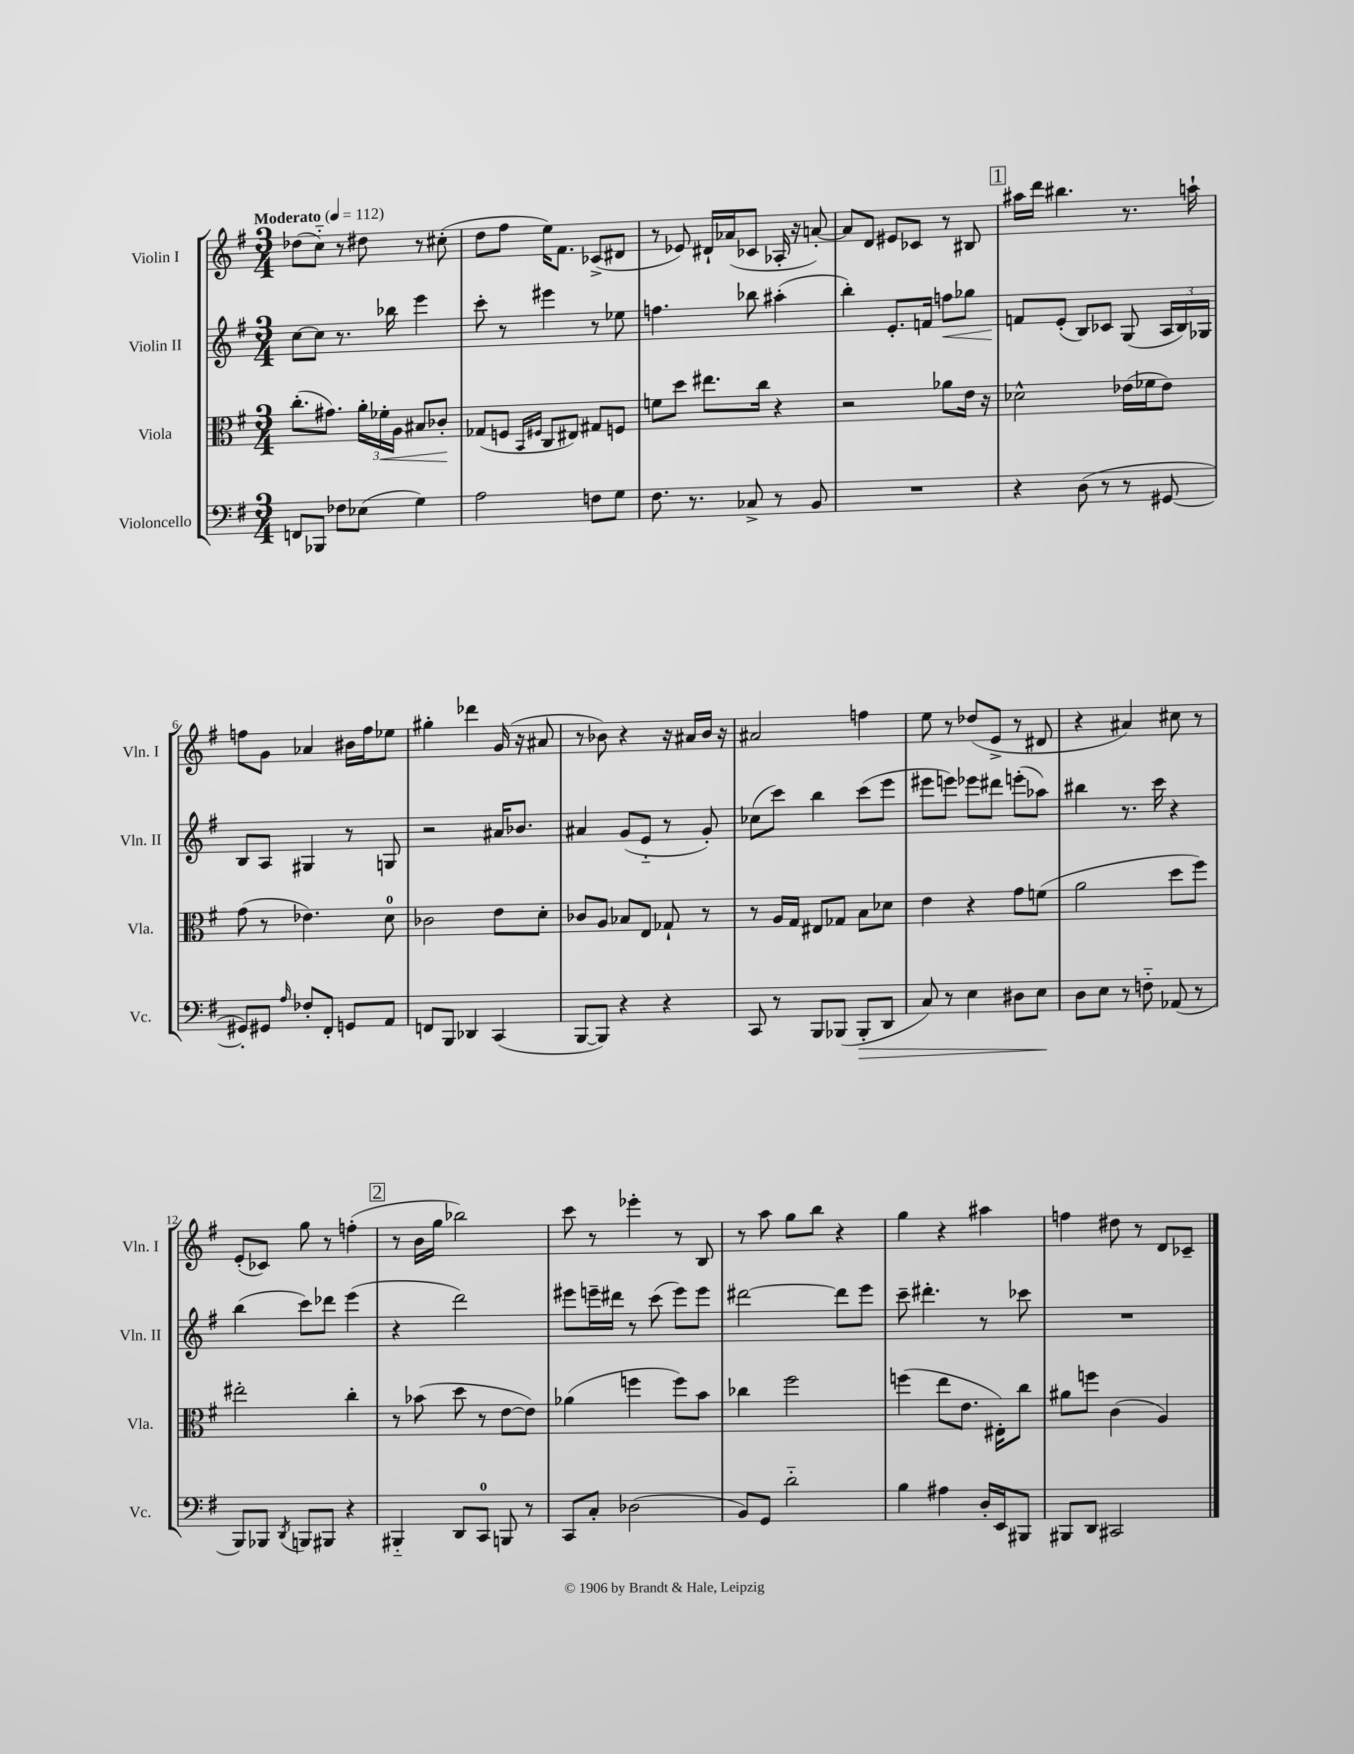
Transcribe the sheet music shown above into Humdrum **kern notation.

**kern	**kern	**kern	**kern
*staff4	*staff3	*staff2	*staff1
*clefF4	*clefC3	*clefG2	*clefG2
*k[f#]	*k[f#]	*k[f#]	*k[f#]
*M3/4	*M3/4	*M3/4	*M3/4
*MM112	*MM112	*MM112	*MM112
8FF	(8.cc'	[8cc	(8dd-
8BBB-	.	8cc]	8cc'~)
.	8.g#)	.	.
8F-	.	8.r	8r
(8E-	24a'	.	8dd#
.	24f-'	.	.
.	.	16bb-	.
.	24A	.	.
4G)	8B#	4eee	8r
.	8c-'	.	(8cc#'
=	=	=	=
2A	(8G-	8ccc'	8dd
.	8F	8r	8ff#
.	16qqBB	.	.
.	16qqF#	.	.
.	8C	4eee#	16ee)
.	.	.	8.f#
.	8E#)	.	.
8F	8G#	8r	(8c-^
8G	8F	8ee-	8d#
=	=	=	=
8.F#	8f	4.ff	8r
.	8dd	.	8e-)
8.r	.	.	.
.	8.ee#	.	16d#`
.	.	.	(16a-
8C-^	.	8bb-	8c-
.	16cc	.	.
8r	4r	(4aa#'	16A-'
.	.	.	16r
8BB	.	.	[8a')
=	=	=	=
2.r	2r	4bb')	8a]
.	.	.	8d
.	.	8.e'	8e#
.	.	.	8c-
.	.	16f	.
.	8a-	8ff	8r
.	16e	8gg-	8B#
.	16r	.	.
=	=	=	=
4r	2d-^^	8f	16aa#
.	.	.	16ddd
.	.	(8e'	4.bb#
(8D	.	8B)	.
8r	.	8c-	.
8r	(16e-	(8G	8.r
.	16f-	.	.
[8GG#	8e-)	24A	.
.	.	24B)	.
.	.	.	16aa`
.	.	24G-	.
=	=	=	=
8GG#'])	(8g	8B	8ff
8GG#	8r	8A	8g
16qqA	.	.	.
8F-'	4.e-)	4G#	4a-
8FF#'	.	.	.
8GG	.	8r	16b#
.	.	.	16ff
8AA	8d	8G	8ee-
=	=	=	=
8FF	2c-	2r	4gg#'
8BBB	.	.	.
4DD-	.	.	4ddd-
(4CC	8e	16a#	(16g
.	.	8.b-	16r
.	8d'	.	8a#
=	=	=	=
[8BBB	8c-	4a#	8r
8BBB])	8A	.	8b-)
4r	8B-	(8g	4r
.	8E	8e'~	.
4r	8G-`	8r	16r
.	.	.	16a#
.	8r	8g')	16b-
.	.	.	16r
=	=	=	=
8CC	8r	(8cc-	2a#
8r	16A	8ccc)	.
.	16G	.	.
8BBB	8E#	4bb	.
(8BBB-	8G-	.	.
8BBB-'	8B	(8ccc	4ff
8DD	8d-	8eee	.
=	=	=	=
8C)	4e	8eee#	8ee
8r	.	8eee)	8r
4E	4r	8eee-	(8dd-
.	.	8ddd#	8e^
8D#	8g	(8eee'	8r
8E	(8f	8aa-)	8d#
=	=	=	=
8D	2a	4bb#	4r
8E	.	.	.
8r	.	8.r	4a#)
8F'~	.	.	.
.	.	16ccc	.
(8AA-	8dd	4r	8cc#
8r	8ff#)	.	8r
=	=	=	=
8BBB)	2ee#'	(4bb	(8e'
8BBB-	.	.	8c-)
8qDD	.	.	.
8BBB	.	8ccc)	8gg
8BBB#	.	8ddd-	8r
4r	4cc'	(4eee	(4ff'
=	=	=	=
4BBB#'~	8r	4r	8r
.	(8b-	.	16b
.	.	.	16gg
8DD	8dd	2ddd)	2bb-)
8CC	8r	.	.
8BBB	[8e	.	.
8r	8e])	.	.
=	=	=	=
8CC	(4a-	8eee#	8ccc
8C'	.	16eee~	8r
.	.	16ddd#	.
(2D-	4ff	8r	4eee-'
.	.	(8ccc	.
.	8ff)	8eee)	8r
.	8b	8eee	8B
=	=	=	=
8BB)	4cc-	[2ddd#	8r
8GG	.	.	8aa
2d'~	2ff#	.	8gg
.	.	.	8bb
.	.	8ddd#]	4r
.	.	8eee	.
=	=	=	=
4B	(4ff	8ccc~	4gg
.	.	4.ddd#'	.
4A#	8ee	.	4r
.	8.e	.	.
16D'	.	8r	4aa#
16EE	16E#')	.	.
8BBB#	8cc	8ccc-	.
=	=	=	=
8BBB#	8a#	2.r	4ff
8DD	8ff	.	.
2CC#	(4c	.	8dd#
.	.	.	8r
.	4A)	.	8d
.	.	.	8c-~
==	==	==	==
*-	*-	*-	*-
